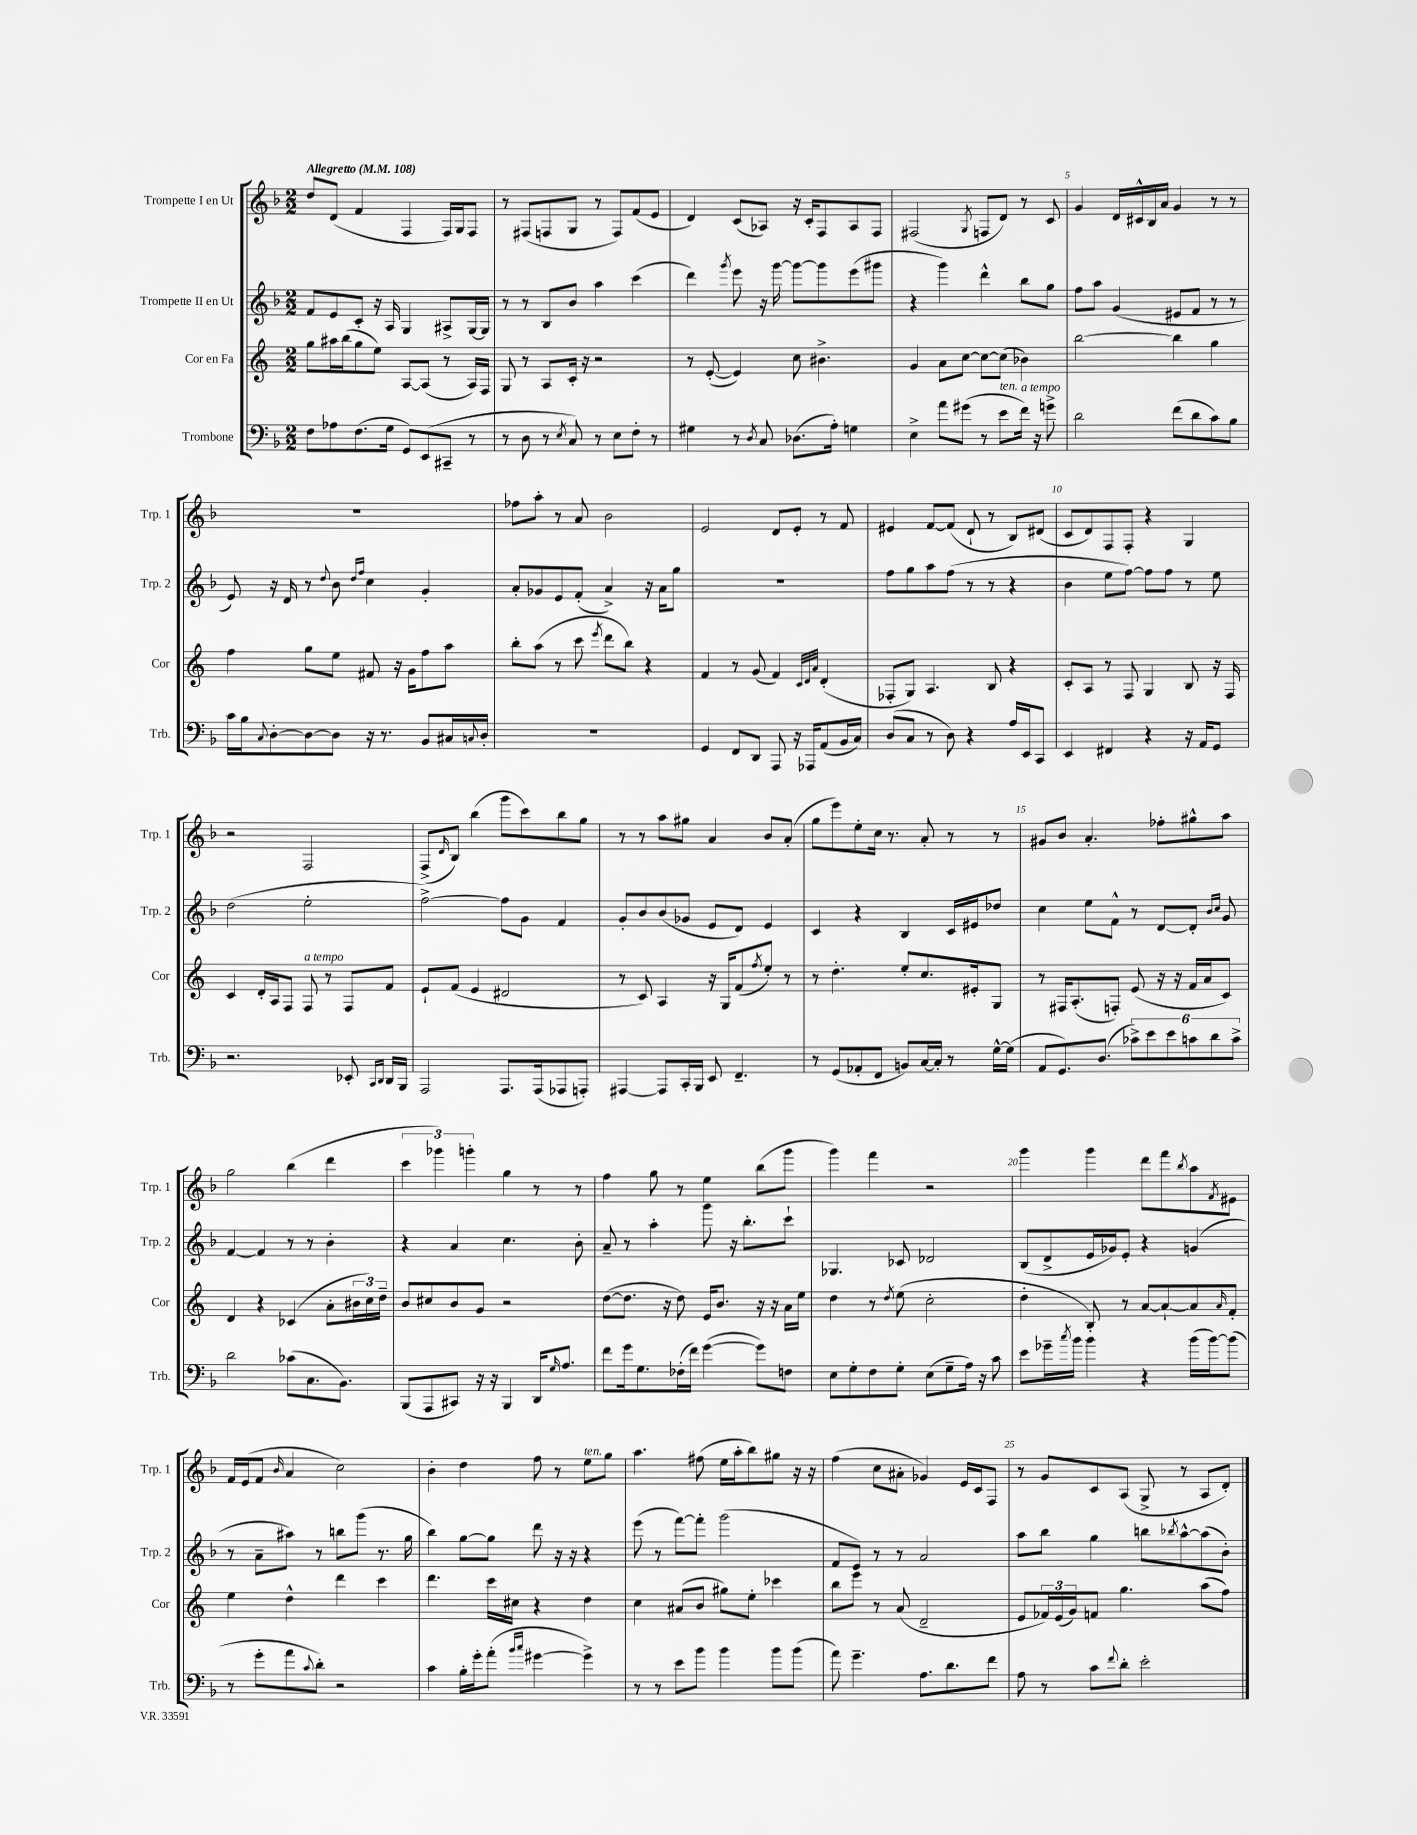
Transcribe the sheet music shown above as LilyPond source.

<<
\new StaffGroup <<
\new Staff = "s0" \with { instrumentName = "Trompette I en Ut" shortInstrumentName = "Trp. 1" } {
    \clef treble \key f \major \numericTimeSignature \time 2/2 \tempo "Allegretto" 4 = 108
    d''8 d'8( f'4 f4 f16) g16 f8 |
    r8 fis8( f8 g8 r8 f8) f'8( e'8 |
    d'4) c'8( aes8) r16 c'16-. f8 aes8 f8 |
    fis2( \acciaccatura { g8 } f8 d'8) r8 c'8 |
    g'4 d'16 cis'16-^ bes16 a'16 g'4 r8 r8 |
    R1 |
    fes''8 a''8-. r8 a'8 bes'2 |
    e'2 d'8 e'8-. r8 f'8 |
    eis'4 f'8~ f'8( d'8-! r8 bes8) dis'8( |
    c'8 d'8) f8 f8-. r4 g4 |
    r2 f2 |
    f8->( \grace { d'16 } bes8) bes''4( g'''8 c'''8) bes''8 g''8 |
    r8 r8 a''8 gis''8 a'4 bes'8 a'8-.( |
    g''8 e'''8) e''8-. c''16 r8. a'8-. r8 r8 |
    gis'8 bes'8 a'4.-. fes''8-. gis''8-^ a''8 |
    g''2 bes''4( d'''4 |
    \tuplet 3/2 { c'''4 ges'''4) g'''4-. } g''4 r8 r8 |
    f''4 g''8 r8 e''4 bes''8( g'''8 |
    g'''4) f'''4 r2 |
    g'''4 g'''4 d'''8 f'''8 \acciaccatura { bes''8 } a''8 \acciaccatura { f'8 } eis'8 |
    f'16 e'16( f'8 \grace { bes'16 } a'4 c''2) |
    bes'4-. d''4 f''8 r8 e''8^\markup { \italic "ten." } g''8 |
    a''4. fis''8( e''16 a''16-. bes''8) gis''8 r16 r16 |
    f''4( c''8 ais'8-. ges'4) e'16 c'16 f8 |
    r8 g'8 c'8 a8( g8-> r8 a8 d'8-.) \bar "|." |
}
\new Staff = "s1" \with { instrumentName = "Trompette II en Ut" shortInstrumentName = "Trp. 2" } {
    \clef treble \key f \major \numericTimeSignature \time 2/2
    f'8 e'8 c'8-. r16 a16 g4 ais8-> g16~ g16 |
    r8 r8 bes8 bes'8 a''4 c'''4( |
    d'''4) \acciaccatura { g'''8 } e'''8 r16 g'''16~ g'''8~ g'''8 e'''8( gis'''8 |
    r4 g'''4) d'''4-^ bes''8 g''8 |
    f''8 a''8 g'4( eis'8 f'8 r8 r8 |
    e'8) r16 d'16 r8 \appoggiatura { d''8 } bes'8 \grace { d''16 f''16 } c''4 g'4-. |
    a'8-. ges'8 e'8 f'8-.( a'4->) r16 a'16 g''8 |
    R1 |
    f''8 g''8 a''8 f''8( r8 r8 r4 |
    bes'4 e''8 f''8~) f''8 f''8 r8 e''8 |
    d''2( e''2-. |
    f''2~->) f''8 g'8 f'4 |
    g'8-. bes'8 bes'8( ges'8 e'8 d'8) e'4 |
    c'4 r4 bes4 c'16 eis'16 des''8 |
    c''4 e''8 f'8-^ r8 d'8~ d'8-. \grace { bes'16 c''16 } g'8 |
    f'4~ f'4 r8 r8 bes'4-. |
    r4 a'4 c''4. bes'8-. |
    a'8-- r8 a''4-. g'''8 r16 bes''8.-. c'''8-! |
    ges4. ces'8 des'2 |
    bes8( d'8-> e'16 ges'16) e'8-. r4 g'4( |
    r8 a'8-- ais''8) r8 b''8 g'''8( r8. g''16 |
    bes''4) g''8~ g''8 d'''8 r16 r16 r4 |
    e'''8( r8 f'''8~) f'''8-. g'''2( |
    f'8 e'8) r8 r8 a'2 |
    a''8 bes''8 g''4 b''8 \acciaccatura { bes''8 } a''8~-^ a''8( bes'8-.) \bar "|." |
}
\new Staff = "s2" \with { instrumentName = "Cor en Fa" shortInstrumentName = "Cor" } {
    \clef treble \key c \major \numericTimeSignature \time 2/2
    g''8 ais''16 b''16( g''8 e''8) a8~ a8( r8 a16) f16 |
    g8 r8 a8 c'16-. r16 r2 |
    r8 e'8~-.( e'4) c''8 bis'4.-> |
    g'4 a'8 c''8~ c''8~ c''8( bes'4) |
    b''2~ b''4 g''4 |
    f''4 g''8 e''8 fis'8 r16 g'16 f''8 a''8 |
    b''8-. a''8( r8 c'''8 \acciaccatura { e'''8 } d'''8 b''8) r4 |
    f'4 r8 g'8( f'4) \grace { c'32 d'32 a'32 } d'4-.( |
    fes8-. g8) a4. b8 r4 |
    c'8-. a8 r8 f8 g4 b8 r16 f16 |
    c'4 d'16-. a16 f8 f8^\markup { \italic "a tempo" } r8 f8 f'8 |
    e'8-! f'8( e'4 dis'2 |
    r8 c'8) a4 r16 g16 f'8( \acciaccatura { f''8 } e''8-.) r8 |
    r8 d''4.-. e''8-. c''8. eis'16-. g8 |
    r8 fis16 a8.-.( f8-.) e'8( r16 r16 f'16 a'16 c'8) |
    d'4 r4 ces'4( a'8-. \tuplet 3/2 { bis'16 c''16) d''16-- } |
    b'8 cis''8 b'8 g'8 r2 |
    d''8~( d''8. r16 d''8) e'16 b'8. r16 r16 a'16 e''16 |
    d''4 r8 \acciaccatura { d''8 } e''8( c''2-. |
    d''4-. b8-.) r8 a'8~ a'8~-! a'8 \grace { a'16 } f'8-. |
    e''4 d''4-^ d'''4 c'''4 |
    d'''4. c'''16 cis''16 r4 d''4 |
    c''4 ais'8( b'8 gis''8) e''8-. ces'''4 |
    b''8 e'''8 r8 a'8( d'2-- |
    e'8 \tuplet 3/2 { fes'16) e'16( g'16) } f'8 g''4. a''8( f''8) \bar "|." |
}
\new Staff = "s3" \with { instrumentName = "Trombone" shortInstrumentName = "Trb." } {
    \clef bass \key f \major \numericTimeSignature \time 2/2
    f8 aes8 f8.( g16 g,8) e,8( cis,8-- r8 |
    r8 d8 r8 \acciaccatura { e8 } c8) r8 e8 f8-. r8 |
    gis4 r8 \acciaccatura { d8 } c8 des8.( a16-.) g4 |
    e4-> a'8 gis'8( r8 e'8^\markup { \italic "ten." } f'16^\markup { \italic "a tempo" }) r16 g'8-> |
    d'2 f'8( d'8 c'8) bes8 |
    c'16 bes16 \appoggiatura { c8 } d8~-. d8~ d8 r16 r8. bes,8 cis16 \appoggiatura { c8 } d16-. |
    R1 |
    g,4 f,8 d,8 a,,8 r16 aes,,16 a,8( bes,16 c16) |
    d8( c8 r8 d8) r4 a16 e,16 c,8 |
    e,4 fis,4 r4 r16 a,16 g,8 |
    r2. ees,8-. \grace { c,16 d,16 } d,16 bes,,16 |
    a,,2 a,,8. a,,16( aes,,8 a,,8-.) |
    ais,,4~ ais,,8 c,16-. bes,,16 e,8 f,4.-- |
    r8 g,8( aes,8-. f,8 b,8) c16~ c16-. r8 g16~-^ g16( |
    a,8 g,8.) d8.( \tuplet 6/4 { ces'8->) e'8 e'8 c'8 d'8 c'8-> } |
    d'2 ces'8( c8. bes,8.) |
    bes,,8( a,,8 cis,8) r16 r16 bes,,4 d,16 \grace { g16 } a8. |
    f'8 g'16 g8. fes16-.( f'16) g'4~( g'8) f8 |
    e8 g8-. f8 g8-. e8( g8-- a16) r16 c'8 |
    e'8 ges'16-- \acciaccatura { c''8 } bes'16 bes'4 r4 bes'16( bes'16~) bes'8( |
    r8 g'8-. a'8 \appoggiatura { c'8 } d'8-.) r2 |
    c'4 bes16-. g'16-. a'8-.( \grace { bes'16 c''16 } gis'4~ gis'4->) |
    r8 r8 e'8 bes'8 bes'4 bes'8 bes'8( |
    a'8) g'4.-- a8. d'8. f'8 |
    a8 r8 c'8 \appoggiatura { f'8 } d'8-. e'2-. \bar "|." |
}
>>
>>
\layout { \context { \Score \override BarNumber.break-visibility = ##(#f #t #t) barNumberVisibility = #(every-nth-bar-number-visible 5) } }
